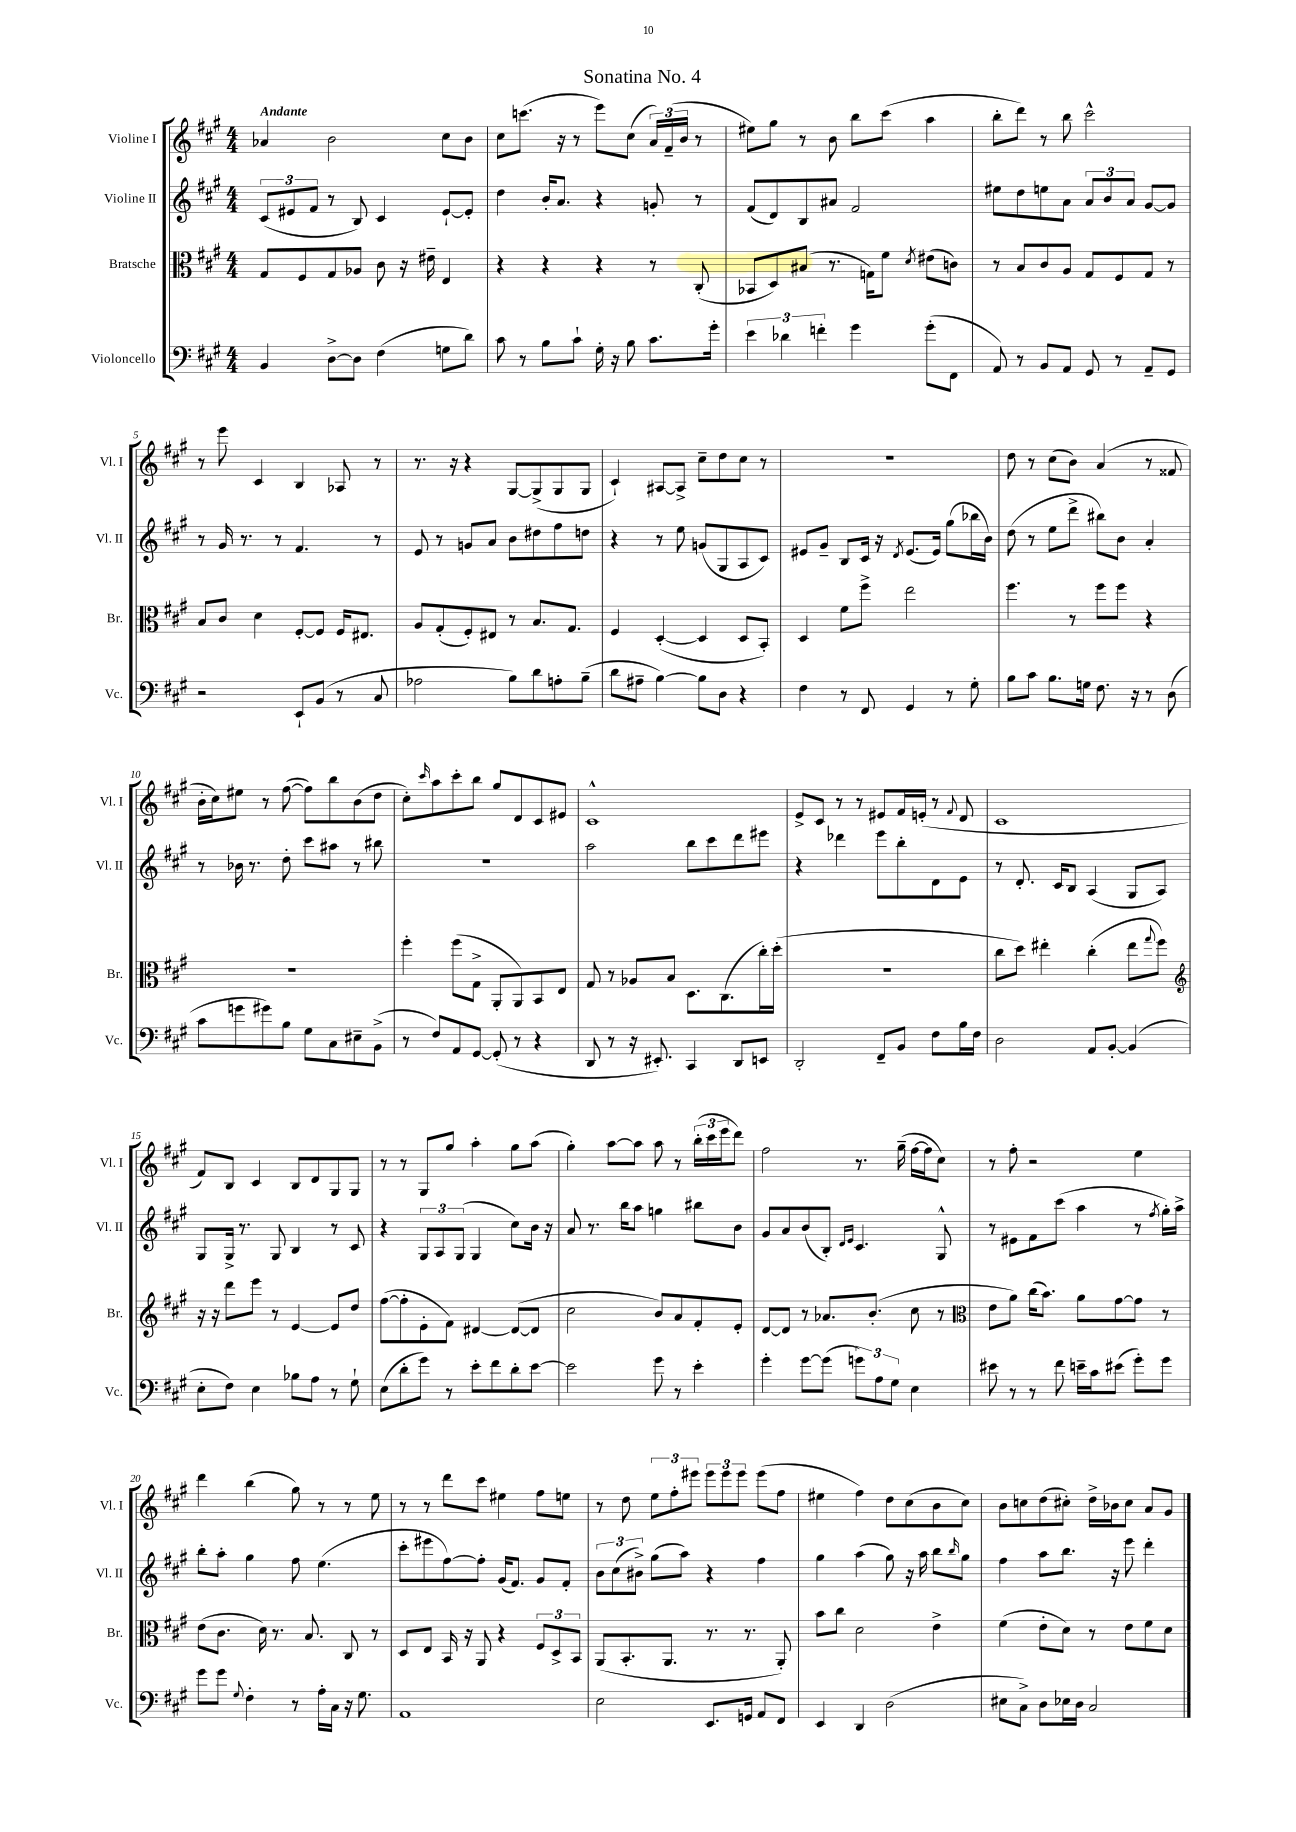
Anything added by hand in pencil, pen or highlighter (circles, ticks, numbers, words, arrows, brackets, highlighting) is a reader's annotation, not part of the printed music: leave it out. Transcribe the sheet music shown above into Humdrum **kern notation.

**kern	**kern	**kern	**kern
*staff4	*staff3	*staff2	*staff1
*clefF4	*clefC3	*clefG2	*clefG2
*k[f#c#g#]	*k[f#c#g#]	*k[f#c#g#]	*k[f#c#g#]
*M4/4	*M4/4	*M4/4	*M4/4
4BB/	8G#/L	(12c#/L	4a-/
.	.	12e#/	.
.	8F#/	.	.
.	.	12f#/J	.
[8D^\L	8G#/	8r	2b\
8D\]J	8A-/J	8B/)	.
(4F#\	8c#\	4c#/	.
.	16r	.	.
.	16e#~\	.	.
8G\L	4E/	[8e#`/L	8cc#\L
8d\J)	.	8e#'/]J	8b\J
=	=	=	=
8c#\	4r	4dd\	8cc#\L
8r	.	.	(8.ccc\J
8B\L	4r	16b'/LK	.
.	.	8.a/J	16r
8c#`\J	.	.	8r
16G#'\	4r	4r	8eee\L)
16r	.	.	.
8B\	.	.	(8cc#\J
8.c#\L	8r	8g'/	24a/LL)
.	.	.	(24f#~/
.	.	.	24b/JJ
.	(8C#'/	8r	8r
16g#'\Jk	.	.	.
=	=	=	=
6e\	8BB-/L	(8f#/L	8ee#\L)
.	8D/)	8d/)	8gg#\J
6d-\	.	.	.
.	(8B#/J	8B/	8r
6f'\	.	.	.
.	8.r	8a#/J	8b\
4g#\	.	2f#/	8bb\L
.	16G\LK)	.	.
.	8f#\J	.	(8ccc#\J
.	8qd/	.	.
(8g#'\L	(8e#\L	.	4aa\
8FF#\J	8c\J)	.	.
=	=	=	=
8AA/)	8r	8ee#\L	8bb'\L
8r	8B/L	8dd\	8ddd\J)
8BB/L	8c#/	8ee\	8r
8AA/J	8A/J	8a\J	8bb\
8GG#/	8G#/L	12a/L	2ccc#^^\
.	.	12b/	.
8r	8F#/	.	.
.	.	12a/J	.
8AA~/L	8G#/J	[8g#/L	.
8GG#/J	8r	8g#/]J	.
=	=	=	=
2r	8B/L	8r	8r
.	8c#/J	16g#/	8eee\
.	.	8.r	.
.	4d\	.	4c#/
.	.	8r	.
8EE`/L	[8F#'/L	4.f#/	4B/
(8BB/J	8F#/]J	.	.
8r	16F#/LK	.	8A-/
.	8.E#/J	.	.
8C#/	.	8r	8r
=	=	=	=
2A-\	8A/L	8e/	8.r
.	(8G#'/	8r	.
.	.	.	16r
.	8F#'/)	8g/L	4r
.	8E#/J	8a/J	.
8B\L)	8r	8b\L	[8G#/L
8d\	8.B/L	8dd#\	(8G#^/]
8A'\	.	8ff#\	8G#/
.	8.G#/J	.	.
(8B~\J	.	8dd\J	8G#/J
=	=	=	=
8d\L	4F#/	4r	4c#`/)
8A#~\J	.	.	.
[4B\)	([4D'/	8r	[8A#/L
.	.	8ee\	8A#^/]J
8B\]L	4D/]	(8g/L	8cc#~\L
8D\J	.	8G#/	8dd\
4r	8D/L	8A/	8cc#\J
.	8BB'/J)	8c#/J)	8r
=	=	=	=
4F#\	4D/	8e#/L	1r
.	.	8g#~/J	.
8r	8f#\L	8B/L	.
8FF#/	8ff#^\J	16c#/Jk	.
.	.	16r	.
.	.	8qd/	.
4GG#/	2ee\	(8.e#/L	.
.	.	16e#/Jk)	.
8r	.	(8gg#\L	.
8G#'\	.	16bb-\L	.
.	.	16b\JJ)	.
=	=	=	=
8B\L	4.ff#\	(8dd\	8dd\
8c#\J	.	8r	8r
8.B\L	.	8ee\L	(8cc#\L
.	8r	8ddd^\J	8b\J)
16G\Jk	.	.	.
8.F#\	8ff#\L	8bb#\L)	(4a/
.	8ff#\J	8b\J	.
16r	.	.	.
8r	4r	4a'/	8r
(8D\	.	.	8f##/
=	=	=	=
8c#\L	1r	8r	16b'\LL
.	.	.	16cc#\J)
8g\	.	16b-\	8ee#\J
.	.	8.r	.
8g#\)	.	.	8r
8B\J	.	8dd'\	([8ff#\
8G#\L	.	8ccc#\L	8ff#\]L)
8C#\	.	8aa#\J	8bb\
8E#~\	.	8r	(8b\
(8BB^\J	.	8bb#\	8dd\J
=	=	=	=
8r	4ff#'\	1r	8cc#'\L)
.	.	.	16qqccc#/
8F#/L)	.	.	8aa\
8AA/	(8ff#\L	.	8ccc#'\
[8GG#/J	8G#^\J	.	8bb\J
(8GG#'/]	8AA'/L	.	8gg#/L
8r	8AA/)	.	8d/
4r	8BB/	.	8c#/
.	8E/J	.	8e#/J
=	=	=	=
8DD/	8G#/	2aa\	1c#^^
8r	8r	.	.
16r	8A-/L	.	.
8.EE#'/)	.	.	.
.	8B/J	.	.
4CC#/	8.D\L	8bb\L	.
.	.	8ccc#\	.
.	(8.C#\	.	.
8DD/L	.	8ddd\	.
8EE/J	16cc#'\L)	8eee#\J	.
.	(16dd'\JJ	.	.
=	=	=	=
2DD'/	1r	4r	8e^/L
.	.	.	8c#/J
.	.	4ddd-\	8r
.	.	.	8r
8FF#~/L	.	8eee\L	8e#/L
8BB/J	.	8bb'\	16f#/L
.	.	.	(16e'/JJ
8F#\L	.	8d\	8r
.	.	.	8qqf#/
16B\L	.	8e\J	8d/
16F#\JJ	.	.	.
=	=	=	=
2D\	8cc#\L	8r	1c#
.	8dd\J)	8.d'/	.
.	4ee#'\	.	.
.	.	16c#/LK	.
.	.	8B/J	.
8AA/L	(4cc#'\	(4A/	.
[8BB'/J	.	.	.
(4BB/]	8ee#\L	8G#/L	.
.	8qqgg#/	.	.
.	8ff#\J)	8A/J)	.
=	=	=	=
*	*clefG2	*	*
8E'\L	16r	8G#/L	8f#/L)
.	16r	.	.
8F#\J)	8ddd\L	16G#^/Jk	8B/J
.	.	8.r	.
4E\	8eee\J	.	4c#/
.	8r	8G#/	.
8B-\L	[4e/	4B/	8B/L
8A\J	.	.	8d/
8r	8e/]L	8r	8G#/
8G#`\	8dd/J	8c#/	8G#/J
=	=	=	=
(8E\L	([8ff#\L	4r	8r
8d'\	8ff#'\]	.	8r
8g#\J)	8e'\	12G#/L	8G#/L
.	.	12A/	.
8r	8f#\J)	.	8gg#/J
.	.	(12G#/J	.
8e'\L	[4d#/	4G#/	4aa'\
8f#\	.	.	.
8d'\	(8d#/_L	8cc#\L)	8gg#\L
[8e\J	8d#/]J	16b\Jk	(8aa\J
.	.	16r	.
=	=	=	=
2e\]	2cc#\	8a/	4gg#'\)
.	.	8.r	.
.	.	.	[8aa\L
.	.	16bb\LK	.
.	.	8aa\J	8aa\]J
8g#\	8b/L)	4gg\	8aa\
8r	8a/	.	8r
4e'\	8f#'/	8bb#\L	(24bb'\LL
.	.	.	24ccc#\
.	.	.	24eee\J
.	8e'/J	8b\J	8ddd\J)
=	=	=	=
4g#'\	[8d/L	8g#/L	2ff#\
.	8d/]J	8a/	.
[8g#\L	8r	(8b/	.
(8g#\]J	8.a-/L	8B'/J)	.
.	.	16qqd/LL	.
.	.	16qqe/JJ	.
12g\L)	.	4.c#/	8.r
.	(8.b'/J	.	.
12A\	.	.	.
12G#\J	.	.	.
.	.	.	(16gg#~\
4E\	8cc#\	.	[16ff#\LL
.	.	.	16ff#\]J
.	8r	8G#^^/	8cc#\J)
=	=	=	=
*	*clefC3	*	*
8e#\	8e\L	8r	8r
8r	8a\J)	8e#\L	8ff#'\
8r	(16cc#\LK	8f#\	2r
.	8.b\J)	.	.
8f#\	.	(8ccc#\J	.
16e~\LL	8a\L	4aa\	.
16c#\J	.	.	.
(8e#\J	[8g#\	.	.
8g#'\L)	8g#\]J	8r	4ee\
.	.	8qff#/	.
8g#\J	8r	16gg#'\LL)	.
.	.	16aa^\JJ	.
=	=	=	=
8g#\L	(8e\L	8bb'\L	4ddd\
8g#\J	8.c#\J	8aa'\J	.
8qqG#/	.	.	.
4F#'\	.	4gg#\	(4bb\
.	16d\)	.	.
.	8.r	.	.
8r	.	8ff#\	8gg#\)
.	8.B/	.	.
16A'\LL	.	(4.ee\	8r
16C#\JJ	.	.	.
16r	8C#/	.	8r
8.G#\	.	.	.
.	8r	.	8ee\
=	=	=	=
1AA	8D/L	8ccc#'\L	8r
.	8E/J	8eee#\	8r
.	16BB/	[8ff#\)	8ddd\L
.	16r	.	.
.	8AA/	8ff#'\]J	8ccc#\J
.	4r	(16g#/LK	4ee#\
.	.	8.f#/J)	.
.	12F#/L	8g#/L	8ff#\L
.	12D^/	.	.
.	.	8f#'/J	8ee\J
.	12BB/J	.	.
=	=	=	=
2E\	(8AA/L	12b\L	8r
.	.	(12cc#\	.
.	8.BB'/	.	8dd\
.	.	12b#^\J)	.
.	.	(8gg#\L	12ee\L
.	8.AA/J	.	.
.	.	.	12ff#'\
.	.	8aa\J)	.
.	.	.	12eee#\J
8.EE/L	8.r	4r	12eee#\L
.	.	.	12eee#\
.	.	.	12eee#\J
16GG/Jk	8.r	.	.
8AA/L	.	4ff#\	(8eee#\L
8FF#/J	8AA'/)	.	8ff#\J
=	=	=	=
4EE/	8b\L	4gg#\	4ee#\
.	8cc#\J	.	.
4DD/	2d\	(4aa\	4ff#\)
(2D\	.	8gg#\)	8dd\L
.	.	16r	(8cc#\
.	.	16aa\	.
.	4e^\	8bb\L	8b\
.	.	16qqbb/	.
.	.	8gg#\J	8cc#\J)
=	=	=	=
8E#\L	(4f#\	4ff#\	8b\L
8C#^\J)	.	.	8cc\
8D\L	8e'\L	8aa\L	(8dd\
16E-\L	8d\J)	8.bb\J	8cc#'\J)
16D\JJ	.	.	.
2C#/	8r	.	16dd^\LL
.	.	16r	16b-\J
.	8e\L	8eee\	8cc#\J
.	8f#\	4ddd'\	8a/L
.	8d\J	.	8g#/J
==	==	==	==
*-	*-	*-	*-
